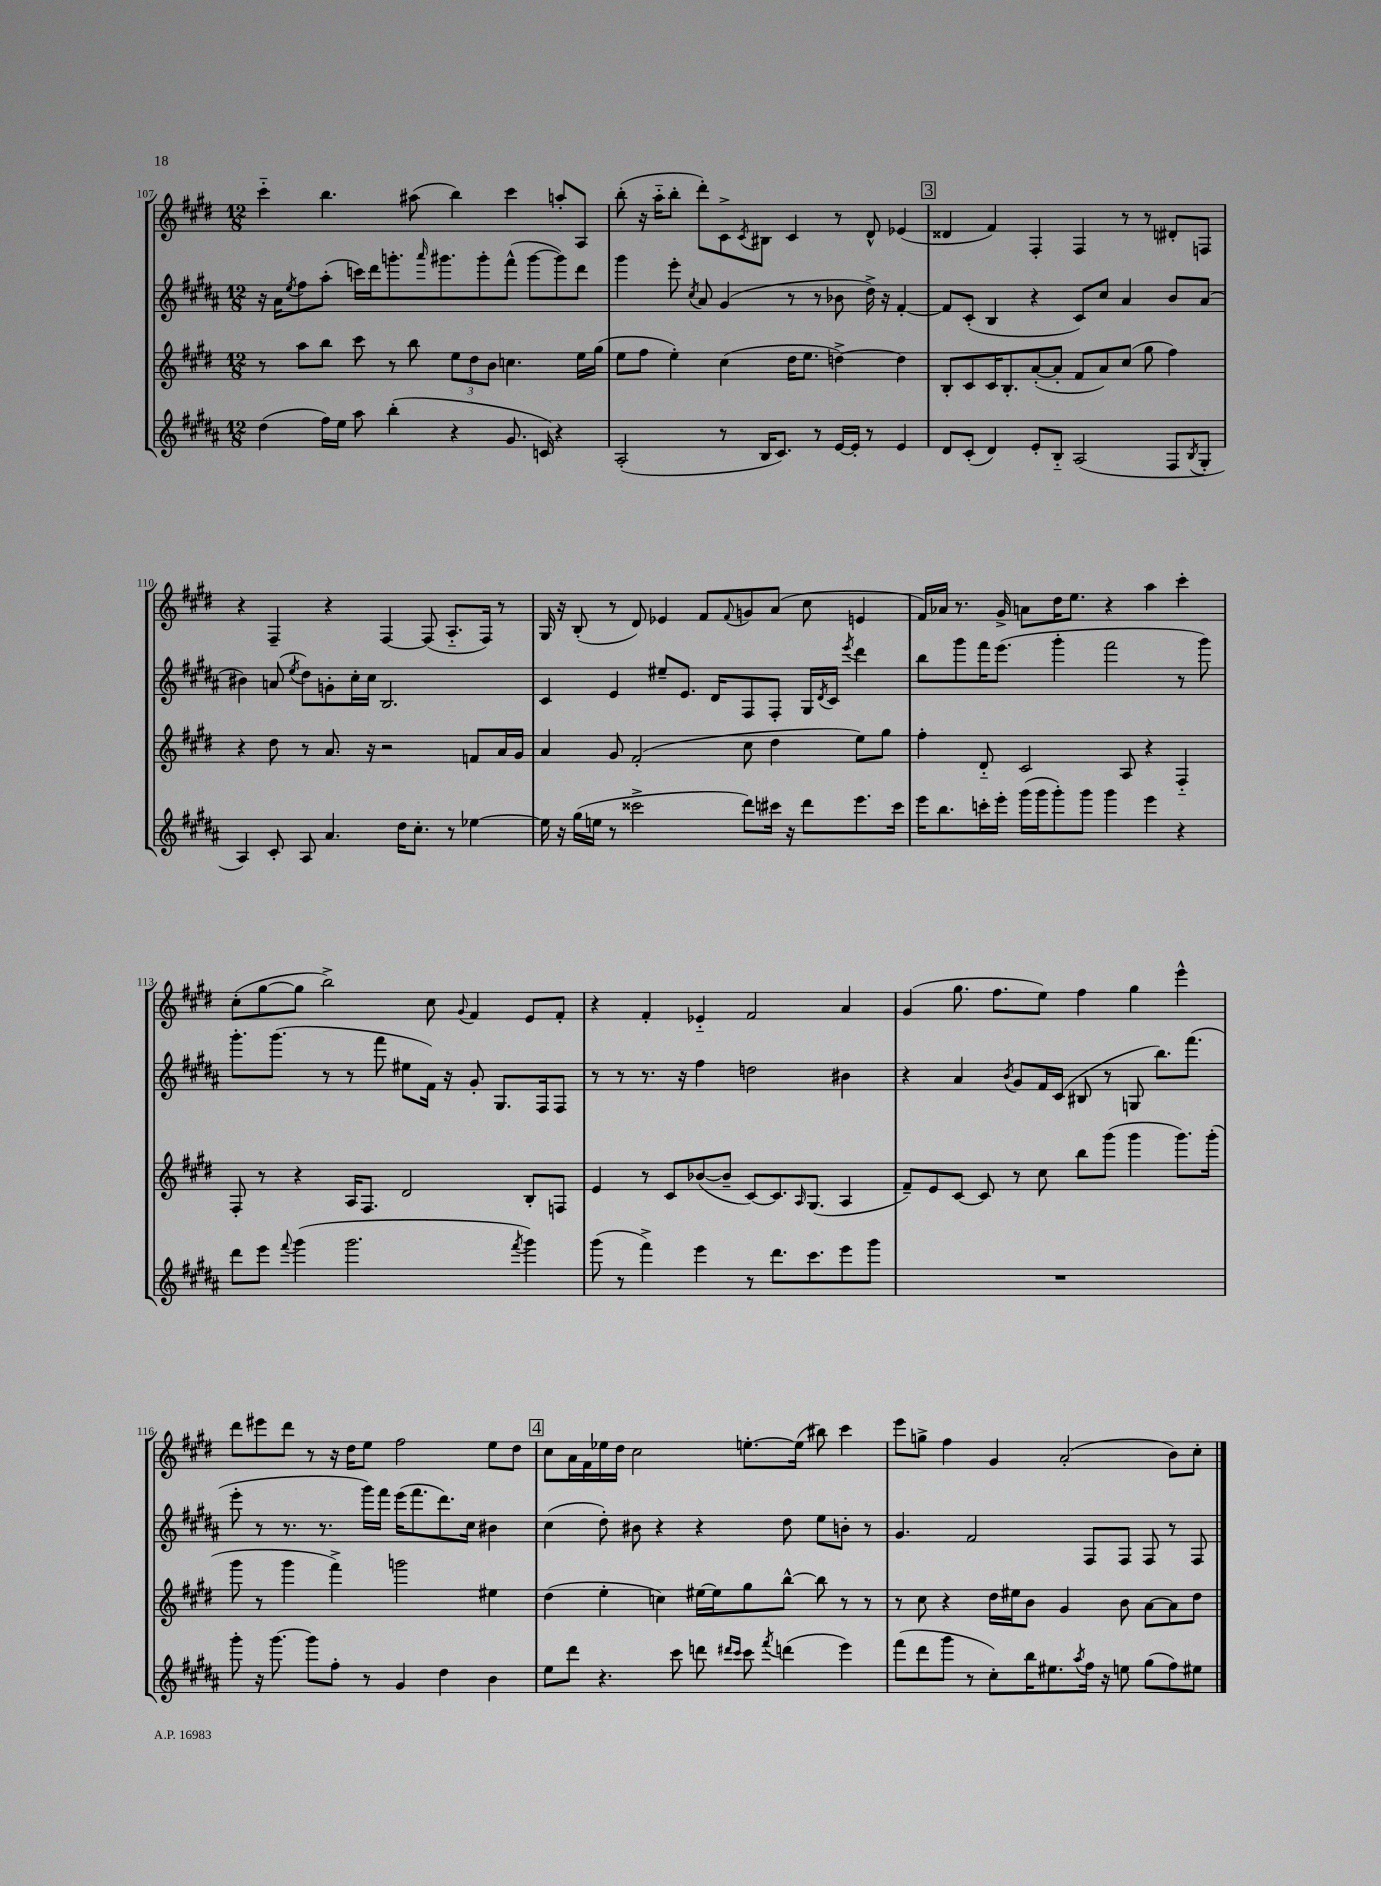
<<
\new StaffGroup <<
\new Staff = "s0" {
    \clef treble \key e \major \numericTimeSignature \time 12/8
    cis'''4-_ b''4. ais''8( b''4) cis'''4 a''8-. a8 |
    b''8-.( r16 a''16-_ b''8-. dis'''8-.) cis'8-> \acciaccatura { cis'8 } bis8 cis'4 r8 dis'8-^ ees'4( |
    \mark \markup { \box "3" } disis'4 fis'4) fis4-. fis4 r8 r8 dis'8-. f8 |
    r4 fis4-- r4 fis4~ fis8( a8.-_ fis16) r8 |
    gis16 r16 b8-.( r8 dis'8) ees'4 fis'8 \appoggiatura { fis'8 } g'8 a'8( cis''8 e'4 |
    fis'16) aes'16 r8. gis'16-> a'8 dis''16 e''8. r4 a''4 cis'''4-. |
    cis''8-.( gis''8~ gis''8 b''2->) cis''8 \appoggiatura { gis'8 } fis'4 e'8 fis'8-. |
    r4 fis'4-. ees'4-_ fis'2 a'4 |
    gis'4( gis''8. fis''8. e''8) fis''4 gis''4 e'''4-^ |
    dis'''8 eis'''8 dis'''8 r8 r16 dis''16 e''8 fis''2 e''8 dis''8 |
    \mark \markup { \box "4" } cis''8 a'16 fis'16 ees''16 dis''16 cis''2 e''8.~-. e''16( bis''8) cis'''4 |
    e'''8 g''8-> fis''4 gis'4 a'2-.( b'8) cis''8-. \bar "|." |
}
\new Staff = "s1" {
    \clef treble \key b \major \numericTimeSignature \time 12/8
    r16 ais'16 \acciaccatura { e''8 } fis''8 ais''8-.( c'''16) dis'''16 g'''8.-. \grace { ais'''16 } gis'''8. gis'''8-. fis'''8-^( gis'''8~ gis'''8) dis'''8 |
    gis'''4 e'''8-. \acciaccatura { cis''8 } ais'8 gis'4( r8 r8 bes'8 dis''16->) r16 fis'4~-. |
    \mark \markup { \box "3" } fis'8 cis'8-.( b4 r4 cis'8) cis''8 ais'4 b'8 ais'8( |
    bis'4) a'8( \acciaccatura { e''8 } dis''8) g'8-. cis''16-. cis''16 b2. |
    cis'4 e'4 eis''8-- e'8. dis'16 fis8 fis8-. gis16 \acciaccatura { dis'8 } cis'16 \acciaccatura { e'''8 } dis'''4 |
    b''8 gis'''8 fis'''16 e'''8.( gis'''4-. fis'''2 r8 gis'''8) |
    gis'''8.-. gis'''8.( r8 r8 fis'''8 eis''8 fis'16) r16 gis'8-. gis8. fis16 fis8 |
    r8 r8 r8. r16 fis''4 d''2 bis'4 |
    r4 ais'4 \acciaccatura { b'8 } gis'8 fis'16 cis'16( bis8 r8 g8 b''8.) fis'''8.( |
    e'''8-. r8 r8. r8. gis'''16) fis'''16 e'''16( fis'''8. dis'''8.) cis''16 bis'4 |
    \mark \markup { \box "4" } cis''4( dis''8-.) bis'8 r4 r4 dis''8 e''8 b'8-. r8 |
    gis'4. fis'2 fis8 fis8 fis8 r8 fis8 \bar "|." |
}
\new Staff = "s2" {
    \clef treble \key e \major \numericTimeSignature \time 12/8
    r8 a''8 b''8 cis'''8 r8 b''8 \tuplet 3/2 { e''8 dis''8 b'8 } c''4. e''16 gis''16( |
    e''8 fis''8 e''4-.) cis''4( dis''16 e''8. d''4~->) d''4 |
    \mark \markup { \box "3" } b8-. cis'8 cis'16 b8.-. a'8~-.( a'8-. fis'8 a'8) cis''8( gis''8 fis''4) |
    r4 dis''8 r8 a'8. r16 r2 f'8 a'16 gis'16 |
    a'4 gis'8 fis'2-.( cis''8 dis''4 e''8) gis''8 |
    fis''4-. dis'8-_ cis'2 a8 r4 fis4-_ |
    fis8-. r8 r4 a16 fis8. dis'2 b8-. f8 |
    e'4 r8 cis'8 bes'8~( bes'8-- cis'8~) cis'8. \grace { a16 } gis8.( a4 |
    fis'8--) e'8 cis'8~ cis'8 r8 cis''8 b''8 gis'''8( gis'''4 gis'''8.) gis'''16-.( |
    gis'''8 r8 gis'''4 fis'''4->) g'''2 eis''4 |
    \mark \markup { \box "4" } dis''4( e''4-. c''4) eis''16~ eis''16 gis''8 b''8~-^ b''8 r8 r8 |
    r8 cis''8 r4 dis''16 eis''16 b'8 gis'4 b'8 a'8~ a'8 dis''8 \bar "|." |
}
\new Staff = "s3" {
    \clef treble \key b \major \numericTimeSignature \time 12/8
    dis''4( fis''16) e''16 ais''8 b''4-.( r4 gis'8. c'16) r4 |
    ais2-.( r8 b16 cis'8.) r8 e'16~ e'16-. r8 e'4 |
    \mark \markup { \box "3" } dis'8 cis'8-.( dis'4) e'8-. b8-_ ais2( fis8 \acciaccatura { b8 } gis8-. |
    ais4) cis'8-. ais8 ais'4. dis''16 cis''8.-. r8 ees''4~ |
    ees''16 r16 gis''16( e''16 r8 cisis'''2-> dis'''8) cis'''16 r16 dis'''8 e'''8. cis'''16 |
    e'''16 b''8. c'''16-. e'''16-. gis'''16( gis'''16 gis'''8-.) gis'''8 gis'''4 e'''4 r4 |
    dis'''8 e'''8 \appoggiatura { fis'''8 } gis'''4( gis'''2. \acciaccatura { fis'''8 } gis'''4) |
    gis'''8( r8 fis'''4->) e'''4 r8 dis'''8. cis'''8. e'''8 gis'''8 |
    R1. |
    gis'''8-. r16 gis'''8.~ gis'''8 fis''8-. r8 gis'4 dis''4 b'4 |
    \mark \markup { \box "4" } e''8 dis'''8 r4. cis'''8 d'''8 \grace { dis'''16 cis'''16 } cis'''8 \acciaccatura { fis'''8 } d'''4( e'''4) |
    fis'''8( dis'''8 gis'''8 r8 cis''8-.) b''16 eis''8. \acciaccatura { ais''8 } fis''16 r16 e''8 gis''8( fis''8) eis''8 \bar "|." |
}
>>
>>
\layout { \context { \Score currentBarNumber = #107 } }
